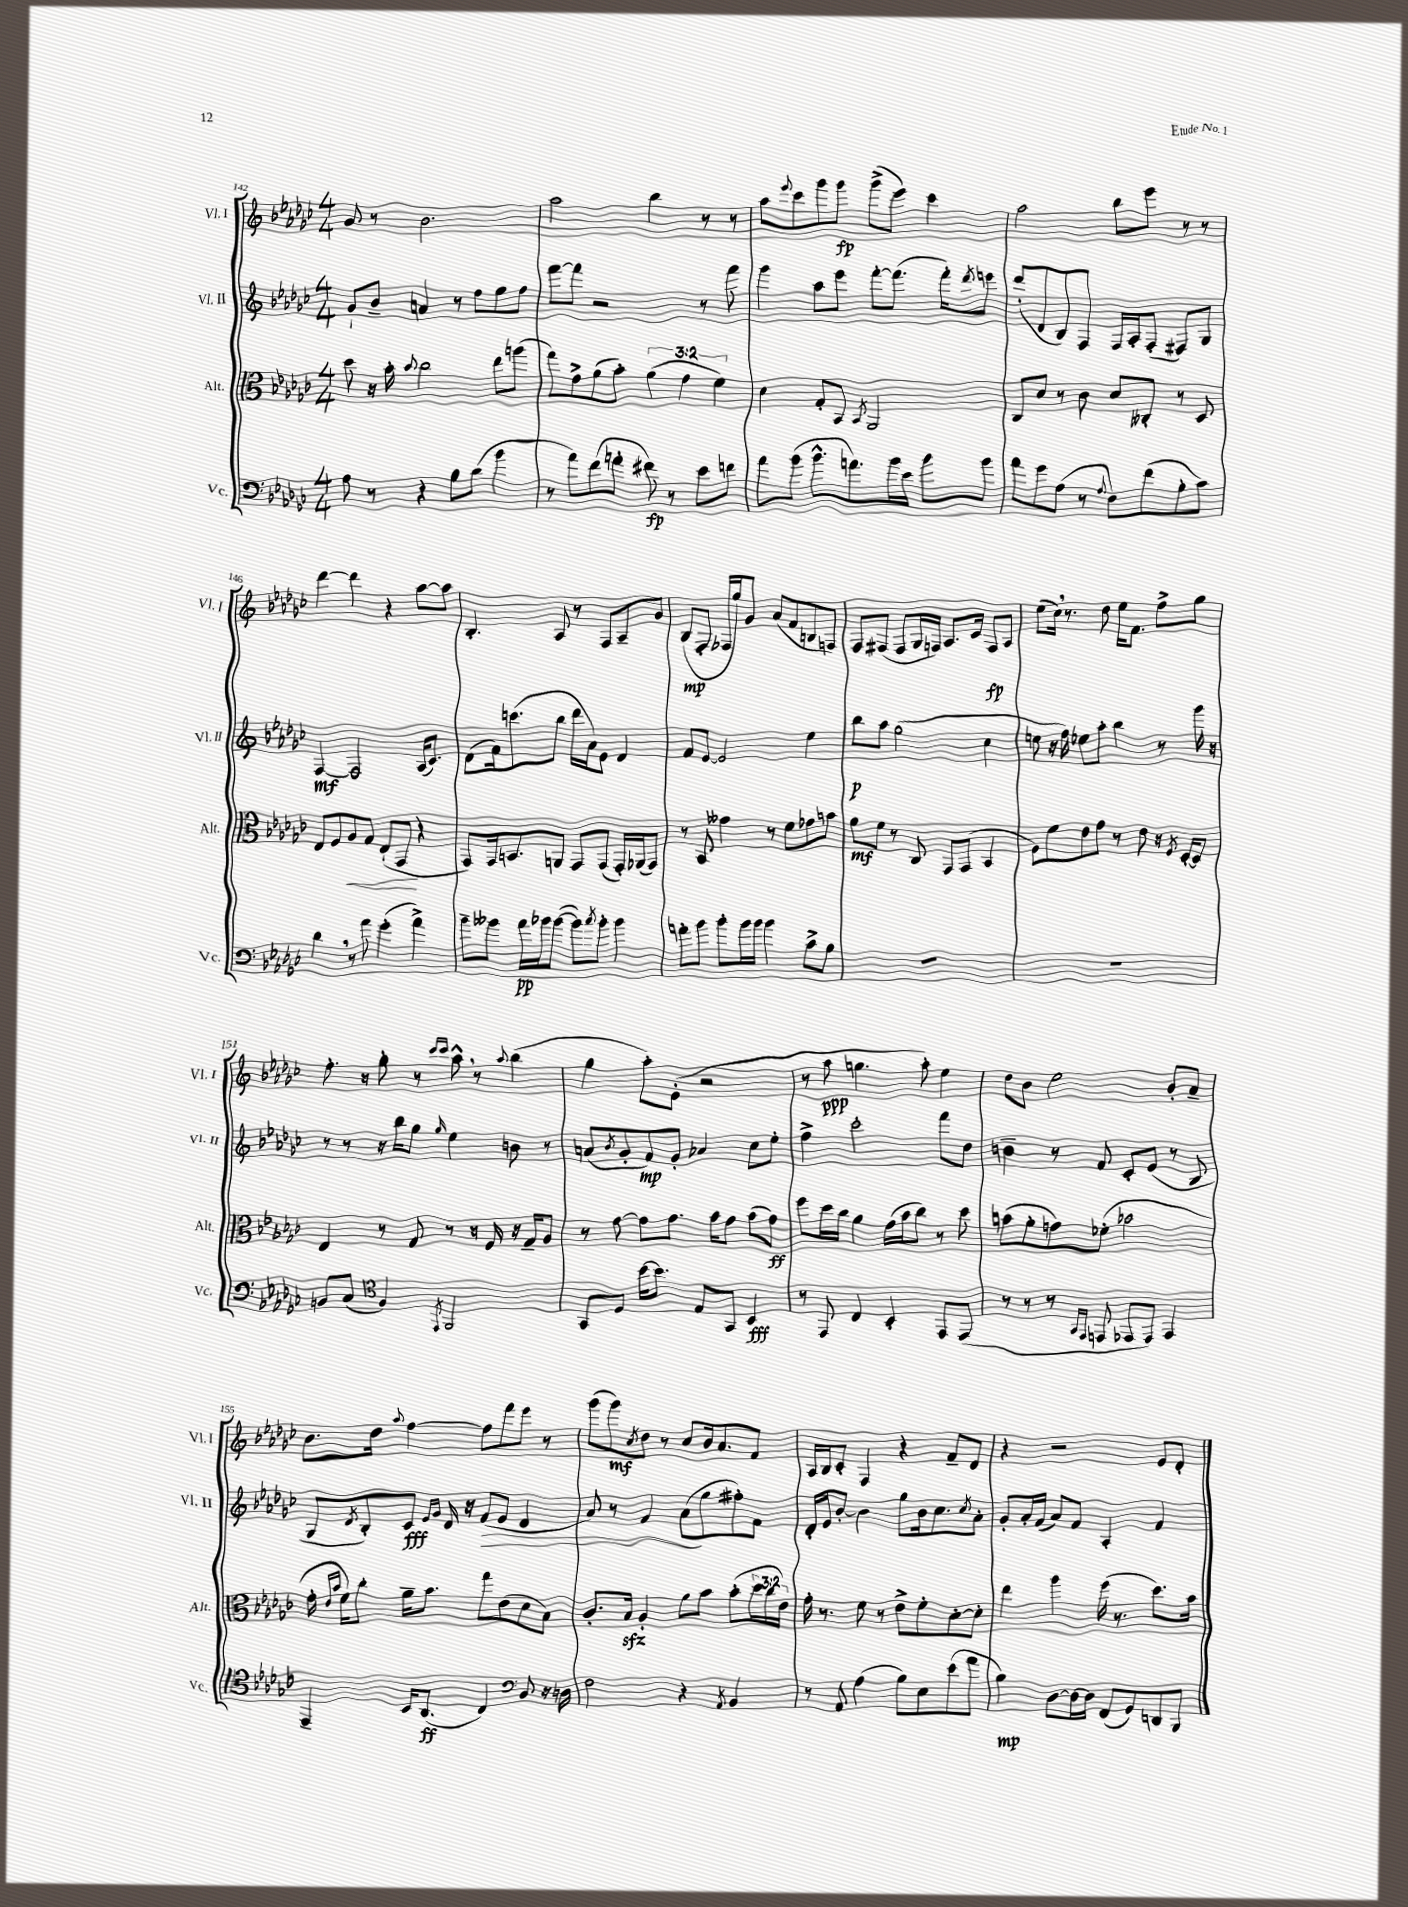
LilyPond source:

<<
\new StaffGroup <<
\new Staff = "s0" \with { instrumentName = "Vl. I" shortInstrumentName = "Vl. I" } {
    \clef treble \key ges \major \numericTimeSignature \time 4/4
    ges'8 r8 bes'2. |
    aes''2 bes''4 r8 r8 |
    aes''8 \appoggiatura { ees'''8 } ces'''8 ges'''8 ges'''8\fp ges'''8->( ees'''8) ces'''4 |
    aes''2 bes''8 ees'''8 r8 r8 |
    des'''4~ des'''4 r4 aes''8~ aes''8 |
    bes4.-. aes8 r8 f8 aes8-- ges'8 |
    bes8\mp( f8-. fes16 ges''16) ges'8 aes'8( f'8 b8 f8) |
    f8 fis8( fis8 ges16 f16) aes8. ces'16 f8\fp aes8 |
    ees''8( ces''16) \breathe r8. des''8 ees''16 f'8. f''8-> ges''8 |
    f''8.-. r16 ges''8-. r8 \grace { ces'''16 ces'''16 } aes''8-^ \breathe r8 \appoggiatura { aes''8 } bes''4( |
    ges''4 aes''8-.) ees'8-.( r2 |
    r8 aes''8\ppp g''4. aes''8-.) ees''4 |
    des''8 bes'8 ees''2 bes'8-. aes'8-- |
    bes'8. des''16 \appoggiatura { aes''8 } f''4~ f''8 f'''8 ees'''8 r8 |
    ges'''8( ges'''8\mf) \acciaccatura { ces''8 } des''8 r8 ces''8 bes'16 aes'8. f'8 |
    aes16 bes16 ces'8-. f4 r4 f'8-- des'8 |
    r4 r2 ees'8 des'8-. \bar "|." |
}
\new Staff = "s1" \with { instrumentName = "Vl. II" shortInstrumentName = "Vl. II" } {
    \clef treble \key ges \major \numericTimeSignature \time 4/4
    ges'8-! bes'8-- a'4 r8 f''8 ges''8 f''8 |
    f'''8~ f'''8 r2 r8 f'''8 |
    ges'''4 aes''8 ees'''8 f'''8~-. f'''8.( f'''16-.) \acciaccatura { des'''8 } e'''8 |
    des'''8-.( des'8 bes8) f8 f16 aes16-. f8-.( fis8) ges8 |
    f4~\mf f2 aes16( ces'8.) |
    des'8( f'16) c'''8.( bes''8 des'''16 aes'16) ees'8 des'4 |
    f'8 ees'8~ ees'2 ees''4 |
    bes''8\p aes''8 ges''2( ces''4 |
    e''8 r16 f''16) ees''8 aes''8-. bes''4 r8 ges'''16 r16 |
    r8 r8 r16 bes''16 ges''8 \grace { ges''16 } ees''4 b'8 r8 |
    a'8( \acciaccatura { bes'8 } ges'8-. f'8\mp) ges'8-. aes'4 ces''8 ees''8-. |
    f''4-> ces'''2-. f'''8 des''8 |
    b'4-- r8 f'8 ces'8-. ees'8( r8 bes8 |
    ges8 \acciaccatura { des'8 } bes8-.) ces'8\fff \grace { ees'16 ges'16 } des'16 r16 f'8\>( ees'8 des'4 |
    aes'8) r8 f'4 aes'8\!( ges''8 fis''8-.) f'8 |
    des'16-. ees'16 bes'8~-. bes'4 ges''8 bes'16 ces''8. \acciaccatura { ces''8 } aes'8-. |
    ges'8-. aes'16-. f'16( aes'8) f'8 aes4-. f'4 \bar "|." |
}
\new Staff = "s2" \with { instrumentName = "Alt." shortInstrumentName = "Alt." } {
    \clef alto \key ges \major \numericTimeSignature \time 4/4 \override Staff.TupletNumber.text = #tuplet-number::calc-fraction-text
    des''8 r16 bes'16-. \appoggiatura { bes'8 } ces''2 ees''8 a''8( |
    ges''8) ges'8-> aes'8( bes'8-.) \tuplet 3/2 { aes'4( ges'4 f'4) } |
    des'4 ges8-. bes,8 \acciaccatura { bes,8 } aes,2 |
    ces8 des'8 r8 ces'8 des'8 ceses8-. r8 des8 |
    ees8 f8 aes8\< ges8 ees8-!( ges,8\! r4 |
    ges,8) ges,16 b,8. a,8 ges,8 ges,8( ges,16-.) aes,16( ges,8) |
    r8 bes,8 geses'4 r8 f'8 ges'8 b'8 |
    aes'8\mf f'8 r8 ces8 ges,8 ges,8( bes,4 |
    f8) f'8 ees'8 ges'8 r8 ees'8 r16 \acciaccatura { f8 } des16~-. des8 |
    ees4 r8 ges8 r8 r16 f16 r16 ges16-- aes8 |
    r8 ges'8~ ges'8 ges'8. bes'16 ges'8 bes'8( ges'8\ff) |
    f''8 des''16 ces''16 aes'4 ges'16( bes'16 ces''8) r8 des''8 |
    b'8( aes'8-. g'8) fes'8-.( bes'2 |
    ges'16-. \grace { ees'16 bes'16 } f'16) ces''8-. aes'16-- bes'8. ges''8 ees'8( des'8 bes8) |
    ces'8.-. bes16\sfz aes4-. aes'8 bes'8 bes'8-.( \tuplet 3/2 { des''16 ces''16 ees'16) } |
    ges'16-. r8. f'8 r8 ees'8-> f'8-. des'8~-. des'8-. |
    ees''4 aes''4 f''16( r8. des''8.) bes'16 \bar "|." |
}
\new Staff = "s3" \with { instrumentName = "Vc." shortInstrumentName = "Vc." } {
    \clef bass \key ges \major \numericTimeSignature \time 4/4
    aes8 r8 r4 bes8 des'8( bes'4 |
    r8 aes'8) f'8( a'8-. fis'8\fp) r8 ees'8 f'8 |
    aes'8 bes'8( bes'8.-^ a'8.) bes'16 ees'16 bes'8 bes'8 |
    aes'8 ges'8 aes8( r8 \appoggiatura { aes8 } f8) f'8( bes8-. ces'8) |
    des'4 \breathe r8 aes'8 ges'4-.( aes'4->) |
    bes'8-- beses'8 aes'16\pp bes'16 bes'8~( bes'8) \acciaccatura { ces''8 } bes'8-. bes'4 |
    a'8-. bes'8 bes'8-. bes'16 bes'16 bes'4 ces'8-> bes8 |
    R1 |
    R1 |
    b,8 ces8( \clef tenor f4) \acciaccatura { ees,8 } f,2 |
    ges,8 des8 bes'16~ bes'8. ees8 ges,8 bes,4\fff |
    r8 ees,8 ces4 bes,4-. ees,8 ees,8( |
    r8 r8 r8 \grace { ges,16 ees,16 } e,8 ees,8 ees,8) ees,4 |
    ees,4-- bes,16 aes,8.\ff( ces4) \clef bass bes,8 r16 d16 |
    f2 r4 \acciaccatura { aes,8 } bes,4 |
    r8 aes,8 aes4( bes8) ees8 ees'8( aes'8 |
    bes4\mp) des8~ des16~ des16 f,8( ges,8) d,8 bes,,8 \bar "|." |
}
>>
>>
\layout { \context { \Score currentBarNumber = #142 } }
